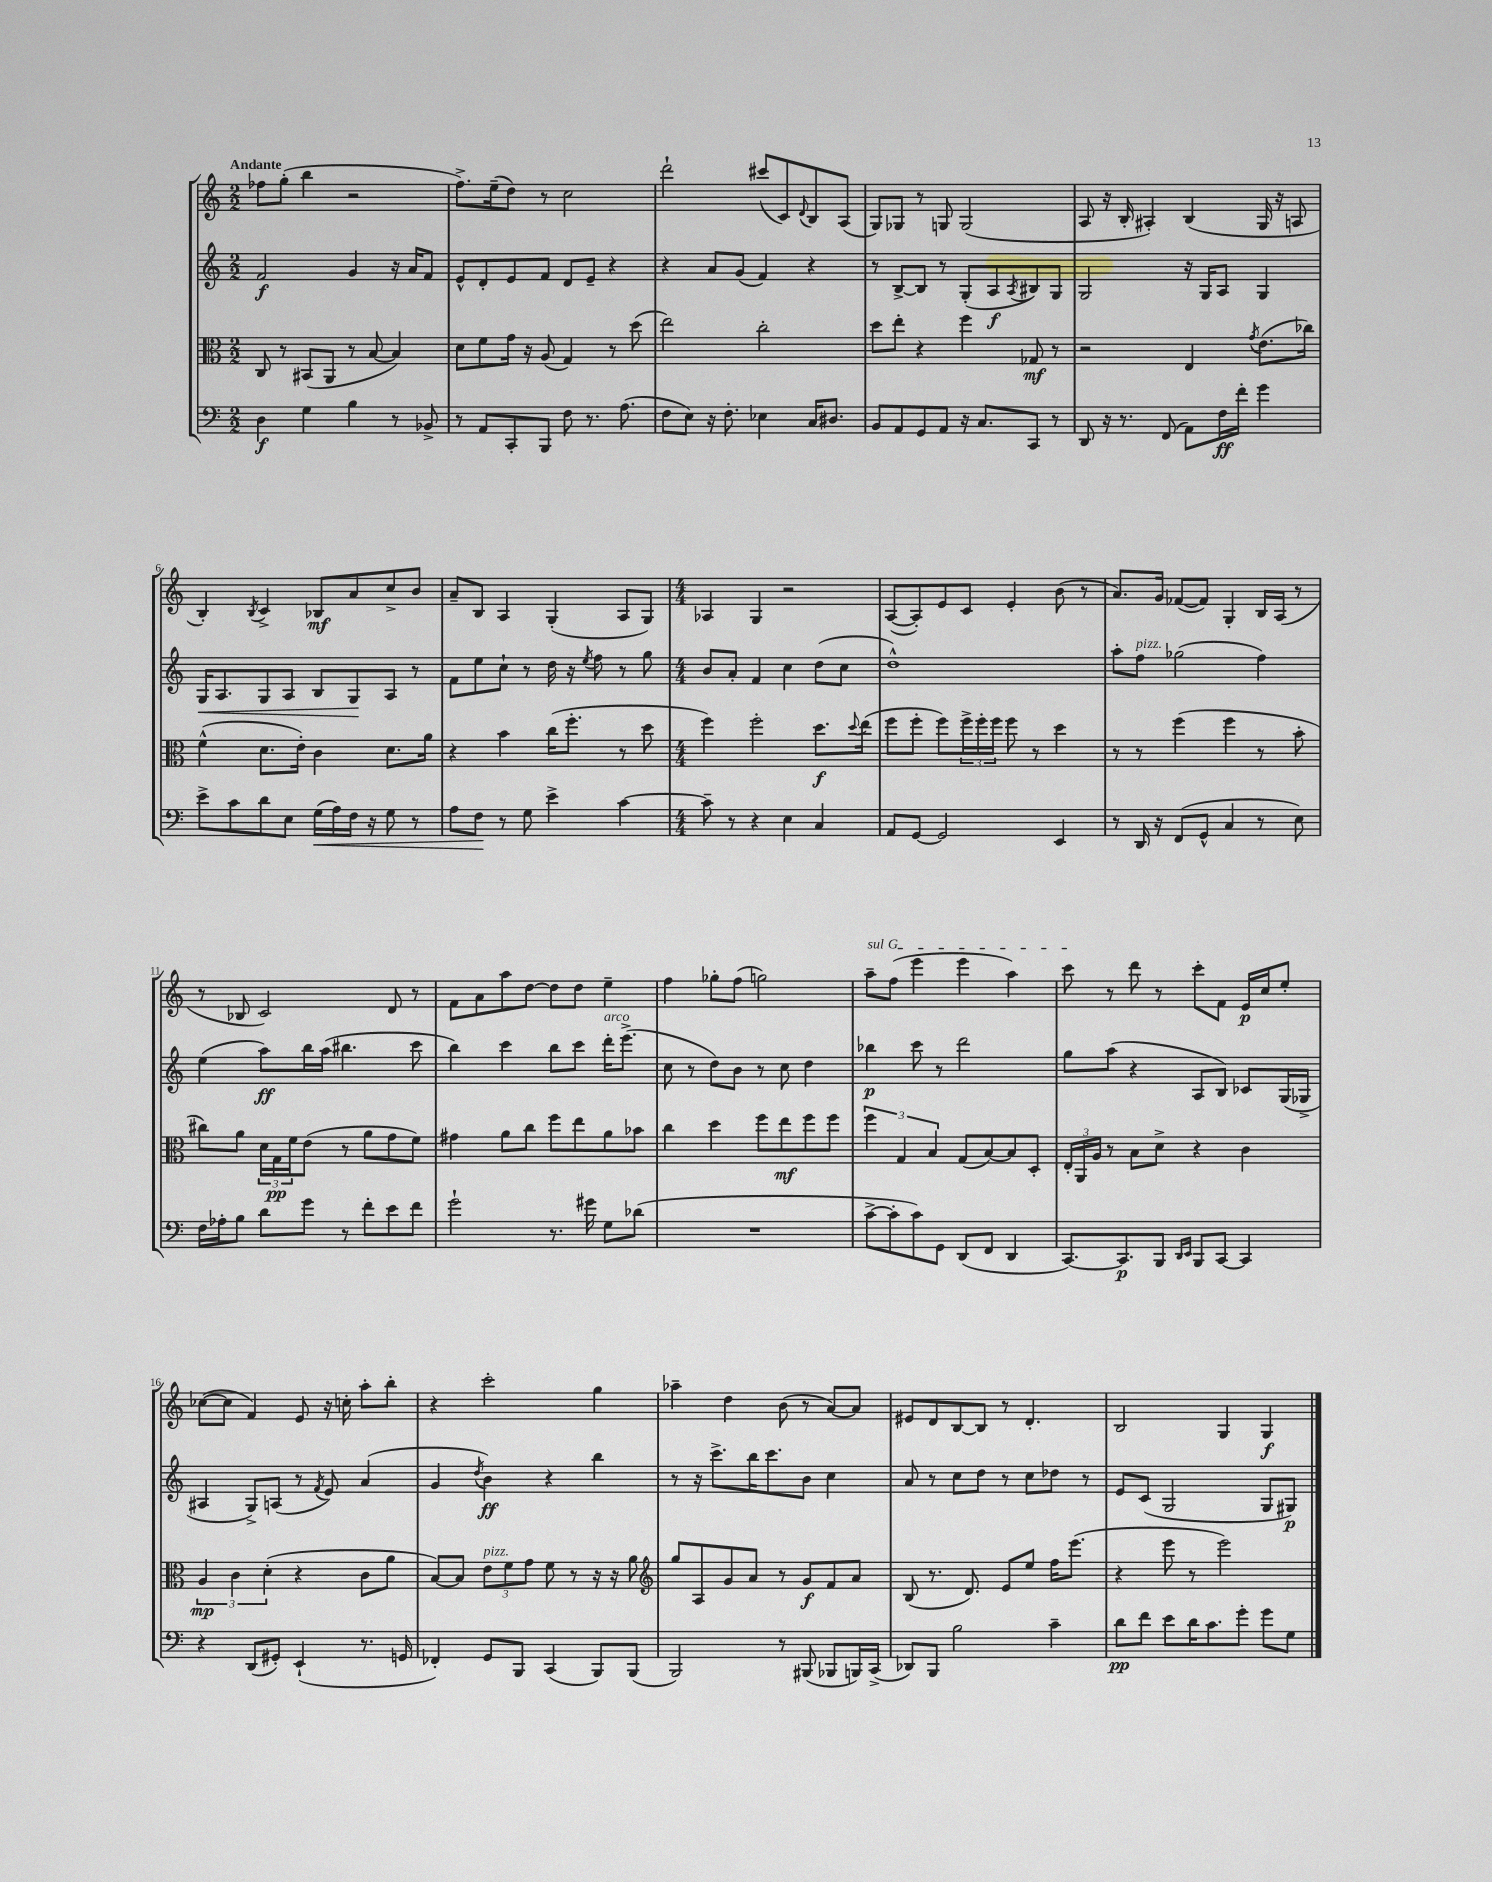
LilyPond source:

<<
\new StaffGroup <<
\new Staff = "s0" {
    \clef treble \key c \major \numericTimeSignature \time 2/2 \tempo "Andante"
    fes''8 g''8-.( b''4 r2 |
    f''8.->) e''16--( d''8) r8 c''2 |
    d'''2-! cis'''8( c'8) \appoggiatura { d'8 } b8 a8( |
    g8) ges8 r8 g8 g2( |
    a8 r16 b16-. ais4-.) b4( g16 r16 a8 |
    b4-.) \acciaccatura { b8 } c'4-> bes8\mf a'8 c''8-> b'8 |
    a'8-- b8 a4 g4-.( a8 g8) |
    \numericTimeSignature \time 4/4 aes4 g4 r2 |
    a8~( a8-.) e'8 c'8 e'4-. b'8( r8 |
    a'8.) g'16 fes'8~( fes'8) g4-. b16 a16( r8 |
    r8 bes8 c'2) d'8 r8 |
    f'8 a'8 a''8 d''8~ d''8 d''8 e''4-- |
    f''4 ges''8-. f''8( g''2) |
    \once \override TextSpanner.bound-details.left.text = \markup { \italic "sul G" } a''8--\startTextSpan f''8( e'''4 e'''4 a''4) |
    c'''8\stopTextSpan r8 d'''8 r8 c'''8-. f'8 e'16\p c''16 e''8-. |
    ces''8~( ces''8 f'4) e'8 r16 c''16-. a''8-. b''8-. |
    r4 c'''2-. g''4 |
    aes''4-- d''4 b'8( r8 a'8~) a'8 |
    eis'8 d'8 b8~ b8 r8 d'4.-. |
    b2 g4 g4\f \bar "|." |
}
\new Staff = "s1" {
    \clef treble \key c \major \numericTimeSignature \time 2/2
    f'2\f g'4 r16 a'16 f'8 |
    e'8-^ d'8-. e'8 f'8 d'8 e'8-- r4 |
    r4 a'8 g'8( f'4) r4 |
    r8 b8~-> b8 r8 g8-.( a8\f \acciaccatura { a8 } bis8) g8 |
    g2 r16 g16 a8 g4 |
    g16\< a8. g8 a8 b8 g8\! a8 r8 |
    f'8 e''8 c''8-! r8 d''16 r16 \acciaccatura { e''8 } f''8 r8 g''8 |
    \numericTimeSignature \time 4/4 b'8 a'8-. f'4 c''4 d''8( c''8 |
    d''1-^) |
    a''8-. f''8^\markup { \italic "pizz." } ges''2( f''4) |
    e''4( a''8\ff) b''16 a''16( bis''4. c'''8 |
    b''4) c'''4 b''8 c'''8 d'''16-.^\markup { \italic "arco" } e'''8.->( |
    c''8 r8 d''8) b'8 r8 c''8 d''4 |
    bes''4\p c'''8 r8 d'''2 |
    g''8 a''8( r4 a8 b8) ces'8 g16( ges16-> |
    ais4 g8->) a8( r8 \acciaccatura { f'8 } e'8) a'4( |
    g'4 \acciaccatura { d''8 } b'4\ff) r4 b''4 |
    r8 r16 c'''8.-> b''16 c'''8. b'8 c''4 |
    a'8 r8 c''8 d''8 r8 c''8 des''8 r8 |
    e'8 c'8( g2 g8 gis8\p) \bar "|." |
}
\new Staff = "s2" {
    \clef alto \key c \major \numericTimeSignature \time 2/2
    c8 r8 bis,8( a,8 r8 b8~ b4) |
    d'8 f'8 g'16 r16 a8( g4) r8 d''8( |
    e''2) c''2-. |
    d''8 e''8-. r4 f''4 ges8\mf r8 |
    r2 e4 \acciaccatura { g'8 } e'8.( ces''16) |
    f'4-^( d'8. e'16-.) c'4 d'8. a'16 |
    r4 b'4 c''16( f''8.-. r8 d''8 |
    \numericTimeSignature \time 4/4 f''4) f''2-. d''8.\f \appoggiatura { d''8 } e''16( |
    f''8 f''8-. f''8) \tuplet 3/2 { f''16-> f''16-. f''16 } f''8 r8 d''4 |
    r8 r8 f''4( f''4 r8 b'8-. |
    cis''8) a'8 \tuplet 3/2 { d'16 g16\pp f'16 } e'8( r8 a'8 g'8 f'8) |
    gis'4 a'8 c''8 f''8 e''8 a'8 bes'8 |
    c''4 d''4 f''8 e''8\mf f''8 f''8 |
    \tuplet 3/2 { f''4 g4 b4 } g8( b8~) b8 d8-. |
    \tuplet 3/2 { e16-. a,16 a16 } r8 b8 d'8-> r4 c'4 |
    \tuplet 3/2 { a4\mp c'4 d'4-.( } r4 c'8 a'8 |
    b8~) b8 \tuplet 3/2 { e'8^\markup { \italic "pizz." } f'8 g'8 } f'8 r8 r16 r16 a'8 |
    \clef treble g''8 a8 g'8 a'8 r8 g'8\f f'8 a'8 |
    b8( r8. d'8.) e'8 e''8 f''16 e'''8.( |
    r4 e'''8 r8 e'''2) \bar "|." |
}
\new Staff = "s3" {
    \clef bass \key c \major \numericTimeSignature \time 2/2
    d4\f g4 b4 r8 bes,8-> |
    r8 a,8 c,8-. b,,8 f8 r8. a8.( |
    f8 e8) r16 f8.-. ees4 c16 dis8. |
    b,8 a,8 g,8 a,8 r16 c8. c,8 r8 |
    d,8 r16 r8. f,8( a,8) f16\ff f'16-. g'4 |
    e'8-> c'8 d'8 e8 g16\<( a16) f16 r16 g8 r8 |
    a8 f8\! r8 g8 e'4-> c'4~ |
    \numericTimeSignature \time 4/4 c'8-- r8 r4 e4 c4 |
    a,8 g,8~ g,2 e,4 |
    r8 d,16 r16 f,8( g,8-^ c4 r8 e8) |
    f16 aes16-. b8 d'8 g'8 r8 f'8-. e'8 f'8 |
    g'2-! r8. gis'16 g8 des'8( |
    R1 |
    c'8~-> c'8-. c'8) g,8 d,8( f,8 d,4 |
    c,8.~) c,8.\p b,,8 \grace { d,16 e,16 } b,,8 c,8~ c,4 |
    r4 d,8( gis,8-.) e,4-!( r8. g,16 |
    fes,4-.) g,8 b,,8 c,4( b,,8) b,,8( |
    b,,2) r8 bis,,8( bes,,8 b,,16) c,16->( |
    des,8) b,,8 b2 c'4-- |
    d'8\pp f'8 e'8 d'16 c'8. g'8-. g'8 g8 \bar "|." |
}
>>
>>
